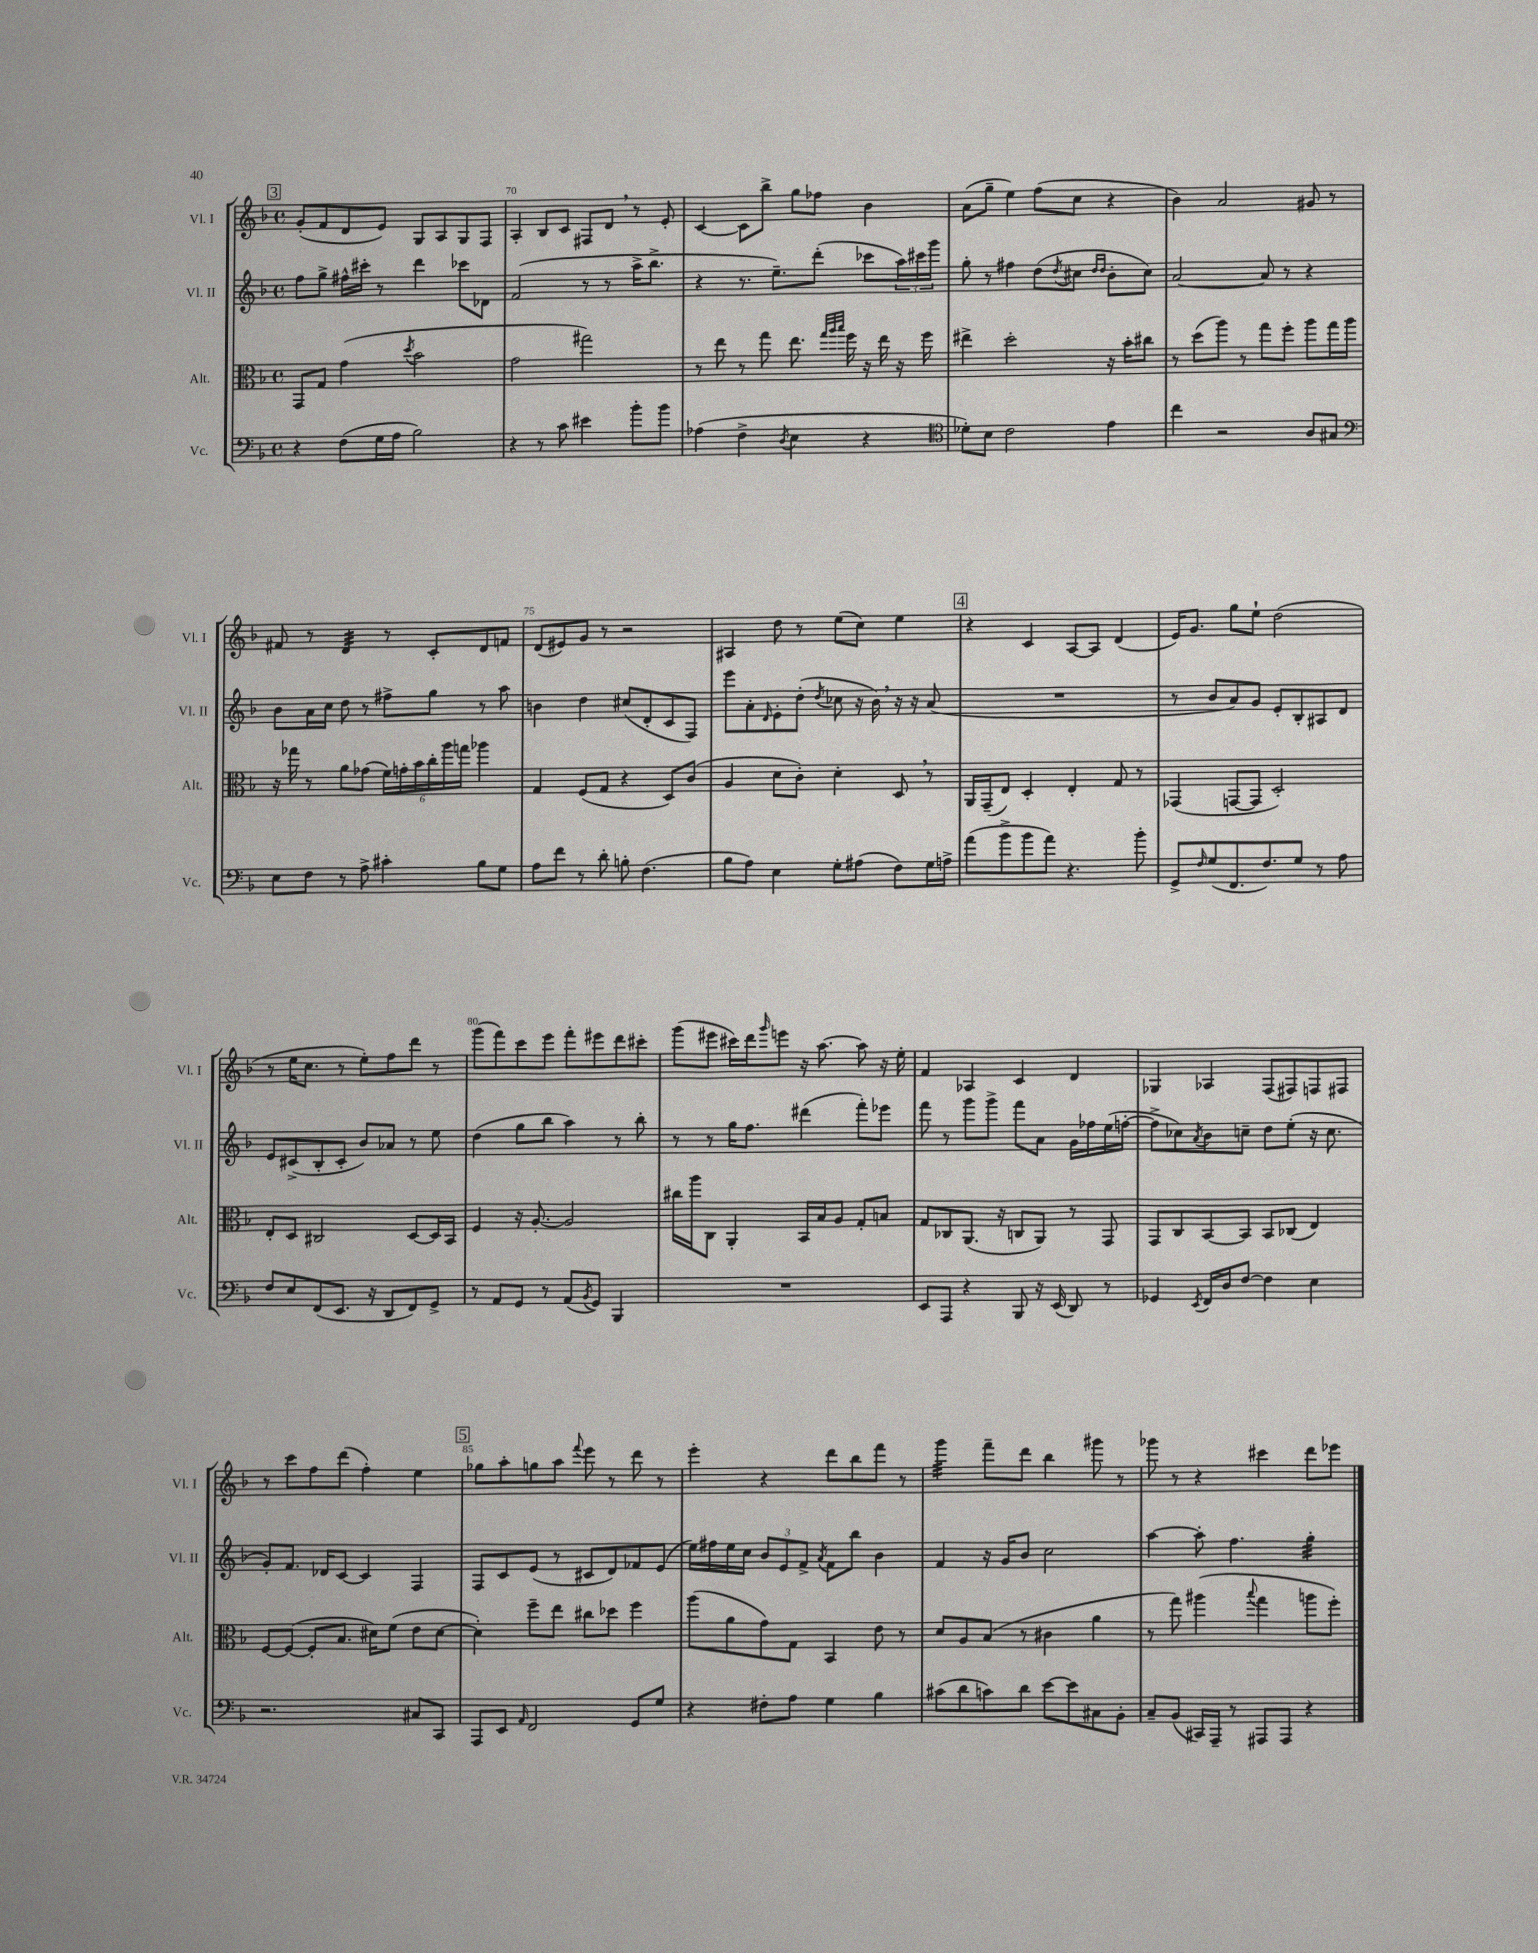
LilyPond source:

<<
\new StaffGroup <<
\new Staff = "s0" \with { instrumentName = "Vl. I" shortInstrumentName = "Vl. I" } {
    \clef treble \key f \major \defaultTimeSignature \time 4/4
    \mark \markup { \box "3" } g'8-.( f'8 d'8 e'8) g8 a8 g8 f8 |
    a4-. bes8 c'8 fis8 d'8 \breathe r8 e'8-. |
    c'4~ c'8 bes''8-> g''8 fes''8 bes'4 |
    a'8( g''8-- e''4) f''8( c''8 r4 |
    bes'4) a'2 gis'8 r8 |
    fis'8 r8 d'4:32 r8 c'8-. d'8 f'8 |
    d'8( eis'8) g'8 r8 r2 |
    ais4 d''8 r8 e''8( c''8) e''4 |
    \mark \markup { \box "4" } r4 c'4 a8~ a8 d'4( |
    e'16) g'8. g''8 e''8-! d''2( |
    r8 e''16 c''8. r8 e''8-.) f''8 d'''8 r8 |
    g'''8( f'''8) c'''8 e'''8 f'''8-. eis'''8 d'''8 cis'''8-. |
    g'''8( eis'''8 cis'''16) d'''16 \grace { g'''16 } e'''8 r16 a''8.~ a''8 r16 e''16-. |
    f'4 aes4 c'4 d'4 |
    ges4 aes4 f8( fis8) f8 fis8 |
    r8 c'''8 f''8 d'''8( f''4-.) e''4 |
    \mark \markup { \box "5" } ges''8 a''8-. g''8 a''8 \appoggiatura { f'''8 } e'''8 r8 d'''8 r8 |
    e'''4-. r4 d'''8 bes''8 f'''8 r8 |
    g'''4:32 f'''8-- d'''8 bes''4 gis'''8 r8 |
    ges'''8 r8 r4 cis'''4 d'''8 ees'''8 \bar "|." |
}
\new Staff = "s1" \with { instrumentName = "Vl. II" shortInstrumentName = "Vl. II" } {
    \clef treble \key f \major \defaultTimeSignature \time 4/4
    \mark \markup { \box "3" } f''8 g''8-> fis''16-^ cis'''16-. r8 d'''4 ces'''8 des'8 |
    f'2( r8 r8 a''16-> bes''8.-> |
    r4 r8. e''8.--) d'''8-.( ces'''8 \tuplet 3/2 { a''16) cis'''16 g'''16 } |
    g''8-. r8 fis''4 d''8( \acciaccatura { d''8 } cis''8 \grace { d''16 d''16 } bes'8-. cis''8) |
    a'2~ a'8 r8 r4 |
    bes'8 a'16 c''16 d''8 r8 fis''8-> g''8 r8 a''8 |
    b'4 d''4 cis''8( d'8-. c'8 f8) |
    e'''8 a'8-. \grace { d'16 } e'8-. d''8-.( \acciaccatura { d''8 } ces''8 r16 bes'16) \breathe r16 r16 a'8( |
    \mark \markup { \box "4" } R1 |
    r8 bes'8 a'8) g'8 e'8-. bes8-. ais8 d'8 |
    e'8 cis'8->( bes8-. cis'8-. bes'8) aes'8 r8 e''8 |
    d''4( g''8 bes''8 a''4) r8 bes''8-. |
    r8 r8 g''16 f''8. dis'''4( f'''8-.) ees'''8 |
    f'''8 r8 g'''8 g'''8-> f'''8 a'8 g'16 fes''16 e''16( f''16~-. |
    f''8-> ces''8) \acciaccatura { a'8 } bes'8 c''8-- d''8 e''8-.( r16 c''8. |
    g'8-.) f'8. des'16 c'8~ c'4 f4 |
    \mark \markup { \box "5" } f8 c'8 e'8( r8 cis'8 d'8) fes'8 e'8( |
    e''16) fis''16 e''16 c''16 \tuplet 3/2 { bes'8 e'8 f'8-> } \acciaccatura { a'8 } f'8 bes''8 bes'4 |
    f'4 r16 g'16 bes'8 c''2 |
    a''4~ a''8-. f''4. g''4:32-. \bar "|." |
}
\new Staff = "s2" \with { instrumentName = "Alt." shortInstrumentName = "Alt." } {
    \clef alto \key f \major \defaultTimeSignature \time 4/4
    \mark \markup { \box "3" } g,8 g8 g'4( \acciaccatura { d''8 } bes'2 |
    g'2 gis''2) |
    r8 e''8 r8 g''8 e''8. \grace { g''32 a''32 bes''32 } f''16 r16 e''16 r16 f''16 |
    eis''4-> d''2-. r16 bes'16-. cis''8 |
    r8 d''8( a''8) r8 g''8 f''8-. a''8 g''16 a''16 |
    r16 ges''16 r8 a'8 ges'8( \tuplet 6/4 { f'16) g'16-. bes'16 c''16-. a''16 g''16 } aes''4 |
    g4 f8( g8 r4 d8) c'8( |
    a4 d'8 c'8-.) d'4-. d8 \breathe r8 |
    \mark \markup { \box "4" } a,16 g,16--( e8) d4-. e4-. g8 r8 |
    ges,4( g,8~ g,8 d2-.) |
    e8-. d8 cis2 d8~ d16 bes,16 |
    f4 r16 a8.~-. a2 |
    cis''16 a''16 c8 a,4-. bes,16 bes16 a8 g8-. b8 |
    g8 ces8 a,8.( r16 c8 a,8) r8 g,8 |
    g,8 c8 bes,8~ bes,8 bes,8 ces8( e4) |
    f8~ f8~( f8-. bes8. dis'16) f'8( e'8 dis'8~ |
    \mark \markup { \box "5" } dis'4-.) f''8-- e''8 cis''8 des''8 f''4 |
    a''8( a'8 g'8) g8 bes,4 e'8 r8 |
    d'8 a8 bes8( r8 cis'4 a'4 |
    r8 g''8) ais''4( \appoggiatura { bes''8 } g''4 a''8 f''8-.) \bar "|." |
}
\new Staff = "s3" \with { instrumentName = "Vc." shortInstrumentName = "Vc." } {
    \clef bass \key f \major \defaultTimeSignature \time 4/4
    \mark \markup { \box "3" } r4 f8( g16 a16 bes2) |
    r4 r8 c'8 eis'4 bes'8-. bes'8 |
    aes4( f4-> \acciaccatura { d8 } e4 r4 |
    \clef tenor des'8-.) bes8 c'2 e'4 |
    c''4 r2 a8 gis8 |
    \clef bass e8 f8 r8 a8-> cis'4-. bes8 g8 |
    a8 f'8 r8 d'8-. b8-. f4.( |
    bes8 a8) e4 g8-. ais8( f8) g16 a16-> |
    \mark \markup { \box "4" } a'8( bes'8-> bes'8 a'8) r4. bes'8-. |
    g,8-> \grace { f16 } g8( f,8. f8.) g8 r8 a8 |
    f8 e8 f,8( e,8. r16 d,8 f,8) g,8-> |
    r8 a,8 g,8 r8 a,8( \acciaccatura { bes,8 } g,8) bes,,4 |
    R1 |
    e,8 a,,8 r4 bes,,8 r16 e,16( d,8) r8 |
    ges,4 \acciaccatura { e,8 } f,16 d16 f8~ f4 e4 |
    r2. cis8 c,8 |
    \mark \markup { \box "5" } a,,8 e,8 \grace { a,16 } f,2 g,8 g8 |
    r4 fis8-. a8 g4 bes4 |
    cis'8( d'8 c'8) d'8 e'8~ e'8 cis8 bes,8-. |
    c8-- bes,8( cis,16) a,,16-- r8 ais,,8 ais,,8 r4 \bar "|." |
}
>>
>>
\layout { \context { \Score currentBarNumber = #69 \override BarNumber.break-visibility = ##(#f #t #t) barNumberVisibility = #(every-nth-bar-number-visible 5) } }
